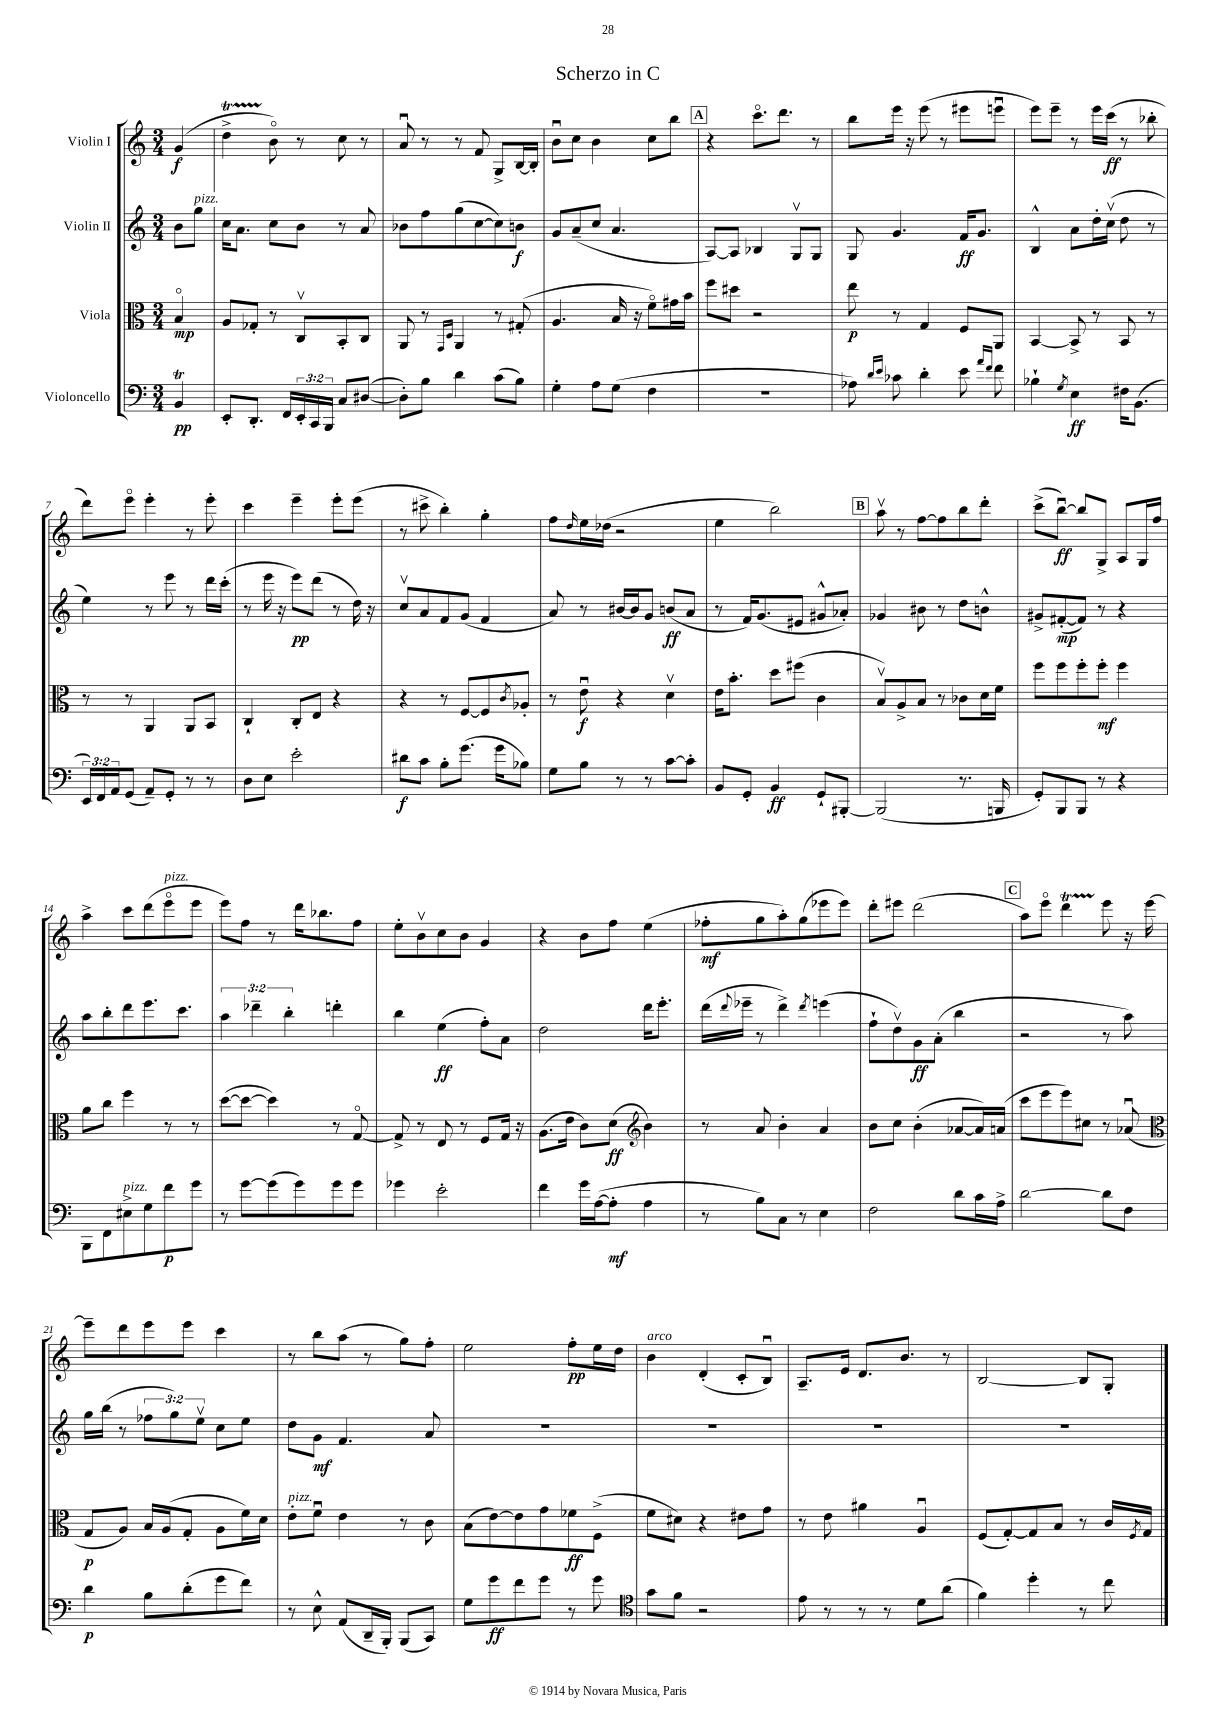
\header { title = "Scherzo in C" }
<<
\new StaffGroup <<
\new Staff = "s0" \with { instrumentName = "Violin I" } {
    \clef treble \key c \major \numericTimeSignature \time 3/4 \partial 4
    g'4\f( |
    d''4->\startTrillSpan b'8\flageolet\stopTrillSpan) r8 c''8 r8 |
    a'8\downbow r8 r8 f'8 g8-> b16~ b16-. |
    b'8\downbow c''8 b'4 c''8 b''8 |
    \mark \markup { \box "A" } r4 c'''8.\flageolet d'''8. r8 |
    b''8 e'''16 r16 e'''8( r8 eis'''8 e'''8\downbow |
    e'''8) e'''8-- r8 e'''16 c'''16\ff( r8 bes''8-. |
    d'''8) e'''8\flageolet e'''4-. r8 e'''8-. |
    c'''4 e'''4-- e'''8-. e'''8( |
    r8 cis'''8-> b''4-.) g''4-. |
    f''8 \grace { d''16 } e''16 des''16( r2 |
    e''4 b''2) |
    \mark \markup { \box "B" } a''8\upbow r8 f''8~ f''8 b''8 d'''8-. |
    c'''8->( b''8~\downbow\ff) b''8 g8-> a8 g16 f''16 |
    a''4-> c'''8 d'''8( e'''8\flageolet^\markup { \italic "pizz." } e'''8 |
    e'''8) f''8 r8 d'''16 bes''8. f''8 |
    e''8-. b'8\upbow c''8 b'8 g'4 |
    r4 b'8 f''8 e''4( |
    fes''8-.\mf g''8 a''8-.) g''8( ees'''8 ees'''8) |
    d'''8-. eis'''8 d'''2( |
    \mark \markup { \box "C" } a''8) e'''8\flageolet d'''4\startTrillSpan e'''8\stopTrillSpan r16 e'''16~ |
    e'''8-- d'''8 e'''8 e'''8 c'''4 |
    r8 b''8 a''8( r8 g''8) f''8-. |
    e''2 f''8-.\pp e''16 d''16 |
    b'4^\markup { \italic "arco" } d'4-.( c'8-. b8\downbow) |
    a8.-- e'16 d'8. b'8. r8 |
    b2~ b8 g8-. \bar "|." |
}
\new Staff = "s1" \with { instrumentName = "Violin II" } {
    \clef treble \key c \major \numericTimeSignature \time 3/4 \override Staff.TupletNumber.text = #tuplet-number::calc-fraction-text \partial 4
    b'8 g''8^\markup { \italic "pizz." } |
    c''16 a'8. c''8 b'8 r8 a'8 |
    bes'8 f''8 g''8( c''8~ c''8) b'8\f |
    g'8 a'8--( c''8 a'4. |
    \mark \markup { \box "A" } a8~) a8 bes4 g8\upbow g8 |
    g8 g'4. f'16\ff g'8. |
    b4-^ a'8 d''16-. c''16\upbow( d''8 r8 |
    e''4) r8 e'''8 r8 d'''16 c'''16-.( |
    r8 e'''16 r16 e'''8\pp) d'''8( r8 d''16) r16 |
    c''8\upbow a'8 f'8 g'8( f'4 |
    a'8) r8 bis'16~ bis'16 g'8 b'8\ff( a'8 |
    r8 f'16) g'8.( eis'8 gis'8-^ aes'8-.) |
    \mark \markup { \box "B" } ges'4 bis'8 r8 d''8 b'8-^ |
    gis'8-> fis'8~-.\mp( fis'8) r8 r4 |
    a''8 b''8-. d'''8 e'''8. c'''8. |
    \tuplet 3/2 { a''4 des'''4-- b''4-. } d'''4-. |
    b''4 e''4\ff( f''8-.) a'8 |
    d''2 d'''16 e'''8.-. |
    d'''16( \appoggiatura { d'''8 } ees'''16-- r8 d'''4->) \acciaccatura { d'''8 } e'''4( |
    f''8-! d''8\upbow) g'8\ff a'8-.( b''4 |
    \mark \markup { \box "C" } r2 r8 a''8) |
    g''16 b''16( r8 \tuplet 3/2 { fes''8 g''8) e''8\upbow } c''8 e''8 |
    d''8 g'8\mf f'4. a'8 |
    R2. |
    R2. |
    R2. |
    R2. \bar "|." |
}
\new Staff = "s2" \with { instrumentName = "Viola" } {
    \clef alto \key c \major \numericTimeSignature \time 3/4 \partial 4
    b4\flageolet\mp |
    a8 ges8-. r8 c8\upbow b,8-. c8 |
    a,8 r8 \grace { g,16 d16 } a,4 r8 gis8-.( |
    a4. b16 r16 f'8\flageolet) gis'16 b'16 |
    \mark \markup { \box "A" } f''8 dis''8 r2 |
    e''8\p r8 g4 f8 a,8 |
    b,4~ b,8-> r8 b,8 r8 |
    r8 r8 a,4 a,8 b,8 |
    c4-! c8-. e8 r4 |
    r4 r8 f8~ f8 \acciaccatura { c'8 } aes8-. |
    r8 e'8\downbow\f r4 d'4\upbow |
    e'16 b'8.-. d''8 fis''8( c'4 |
    \mark \markup { \box "B" } b8\upbow) a8-> b8 r8 ces'8 d'16 f'16 |
    f''8 f''8 f''8-. f''8-.\mf f''4 |
    a'8 c''8 f''4 r8 r8 |
    d''8~( d''8~ d''4) r8 g8~\flageolet |
    g8-> r8 e8 r8 f8 g16 r16 |
    a8.( e'16 c'8) d'8\ff( \clef treble b'4) |
    r8 a'8 b'4-. a'4 |
    b'8 c''8 b'4-.( aes'8~ aes'16) a'16( |
    \mark \markup { \box "C" } c'''8 e'''8 e'''8) cis''8 r8 aes'8\downbow( |
    \clef alto g8\p a8) b16 a16( g8-. a8 f'16) d'16 |
    e'8-.^\markup { \italic "pizz." } f'8\downbow e'4 r8 c'8 |
    b8( e'8~) e'8 g'8 fes'8\ff f8->( |
    f'8 dis'8) r4 eis'8 g'8 |
    r8 e'8 ais'4 a4\downbow |
    f8( g8~-.) g8 b8 r8 c'16 \acciaccatura { f8 } g16 \bar "|." |
}
\new Staff = "s3" \with { instrumentName = "Violoncello" } {
    \clef bass \key c \major \numericTimeSignature \time 3/4 \override Staff.TupletNumber.text = #tuplet-number::calc-fraction-text \partial 4
    b,4\trill\pp |
    e,8-. d,8.-. f,16 \tuplet 3/2 { e,16-. c,16 b,,16 } c8 dis8~( |
    dis8-.) b8 d'4 c'8( b8) |
    g4-. a8 g8( f4 |
    \mark \markup { \box "A" } r2. |
    aes8) \grace { d'16 e'16 } ces'8 d'4-. e'8 \grace { a'16 f'16 } f'8 |
    bes4-! \acciaccatura { g8 } e4\ff fis16 b,8.( |
    \tuplet 3/2 { e,16) f,16 a,16 } g,8( a,8--) g,8-. r8 r8 |
    d8 e8 e'2-. |
    dis'8\f c'8 b8-. g'8.( g'16 bes8) |
    g8 b8 r8 r8 c'8~ c'8-. |
    b,8 g,8-. b,4\ff g,8-! bis,,8~-. |
    \mark \markup { \box "B" } bis,,2( r8. b,,16 |
    g,8-.) b,,8 b,,8 r8 r4 |
    b,,8 f,8 eis8->^\markup { \italic "pizz." } g8 f'8\p g'8 |
    r8 g'8~ g'8( g'8) g'8 g'8 |
    ges'4 e'2-. |
    f'4 g'16 a16~( a8-.\mf a4 |
    r8 b8) c8 r8 e4 |
    f2 d'8 c'16 a16-> |
    \mark \markup { \box "C" } d'2~ d'8 f8 |
    d'4\p b8 d'8-.( g'8 f'8) |
    r8 e8-^ a,8( d,16-- b,,16-.) b,,8( c,8) |
    g8 g'8\ff f'8 g'8 r8 g'8 |
    \clef tenor g'8 f'8 r2 |
    e'8 r8 r8 r8 d'8 a'8( |
    f'4) d''4-. r8 c''8 \bar "|." |
}
>>
>>
